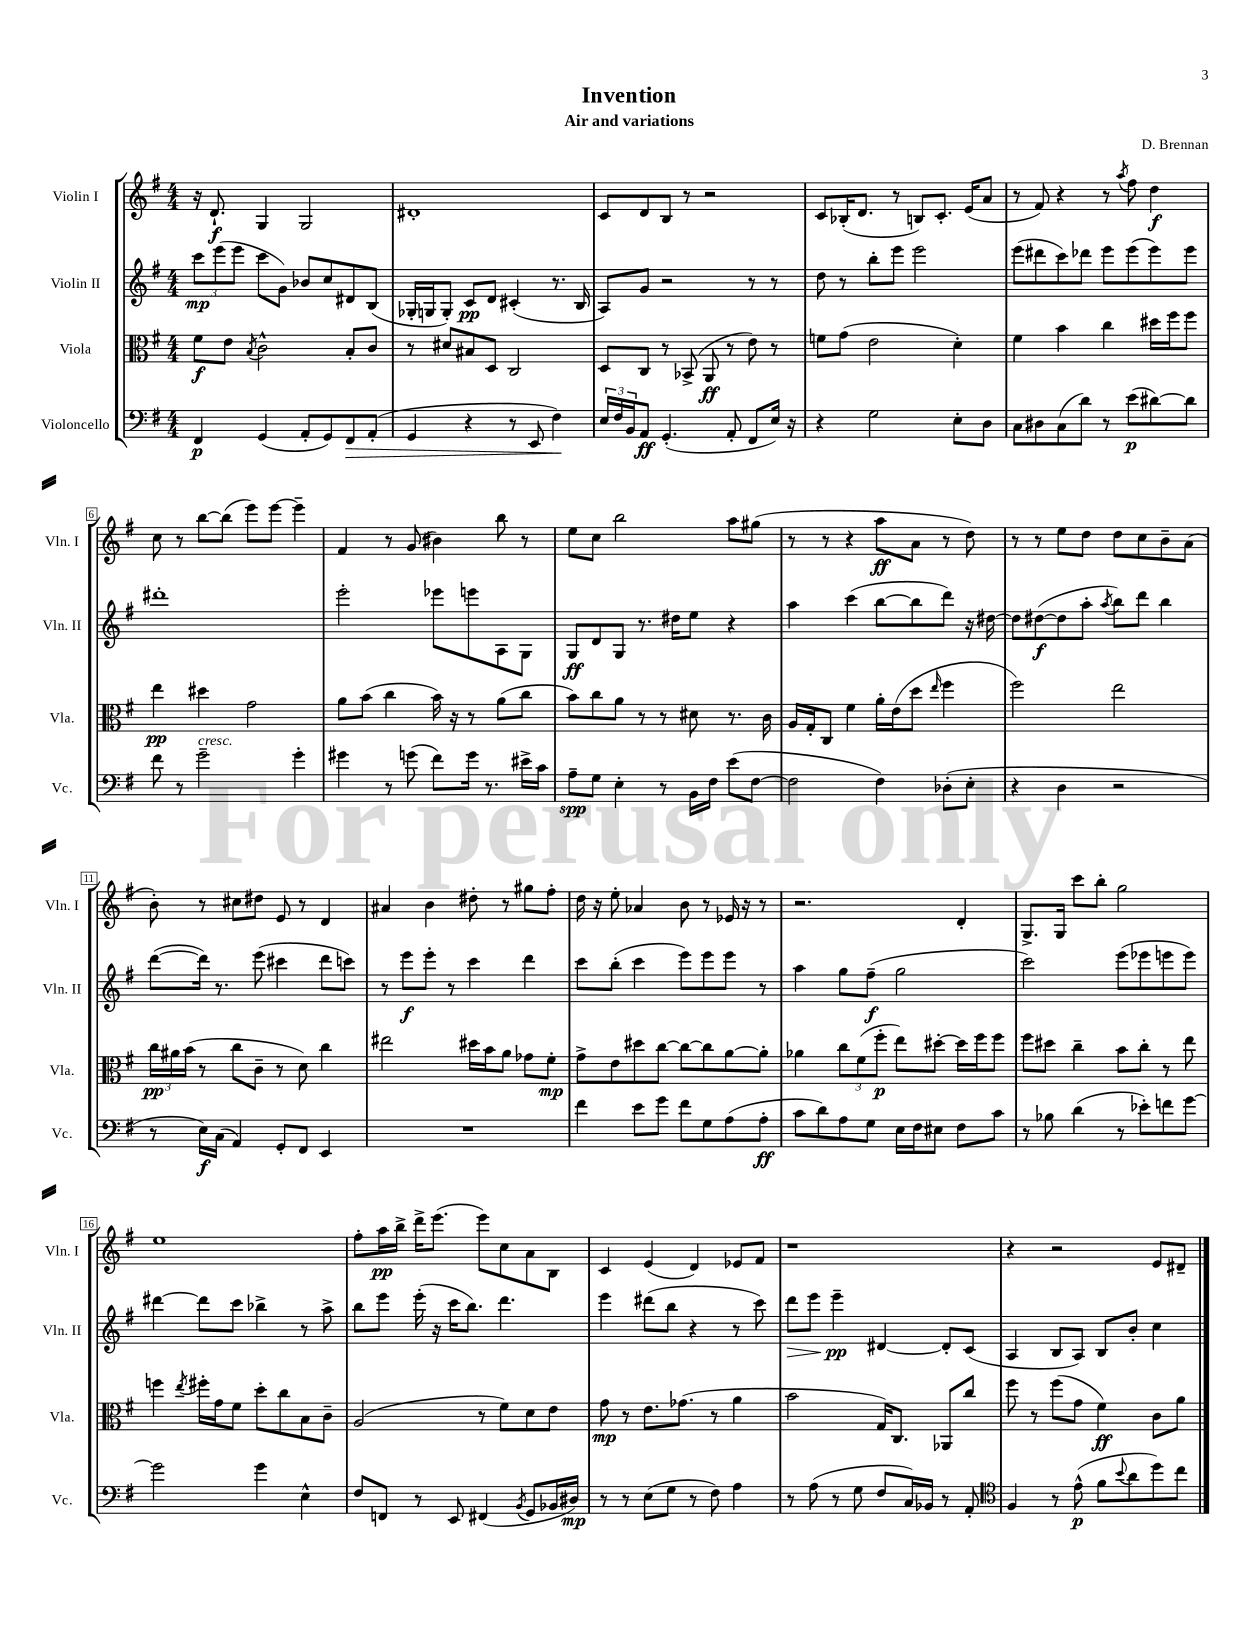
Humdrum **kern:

**kern	**kern	**kern	**kern
*staff4	*staff3	*staff2	*staff1
*clefF4	*clefC3	*clefG2	*clefG2
*k[f#]	*k[f#]	*k[f#]	*k[f#]
*M4/4	*M4/4	*M4/4	*M4/4
4FF#	8f#	12ccc	16r
.	.	.	8.d`
.	.	(12eee	.
.	8e	.	.
.	.	12eee	.
.	8qB	.	.
(4GG	2c^^	8ccc	4G
.	.	8g)	.
8AA'	.	8b-	2G
8GG)	.	8cc	.
8FF#	8B'	8d#	.
(8AA'	8c	(8B	.
=	=	=	=
4GG	8r	16G-'	1d#'
.	.	16G	.
.	8d#	8G')	.
4r	8B#	8c	.
.	8D	8d	.
8r	2C	(4c#'	.
8EE	.	.	.
4F#)	.	8.r	.
.	.	16B	.
=	=	=	=
24E	8D	8A)	8c
24F#	.	.	.
24BB	.	.	.
8AA	8C	8g	8d
(4.GG'	8r	2r	8B
.	(8BB-^	.	8r
.	8AA	.	2r
8AA'	8r	.	.
8FF#	8e)	8r	.
16E)	8r	8r	.
16r	.	.	.
=	=	=	=
4r	8f	8dd	8c
.	(8g	8r	(16B-'
.	.	.	8.d
2G	2e	8bb'	.
.	.	8eee	8r
.	.	2eee	8B)
.	.	.	8.c'
8E'	4d')	.	.
.	.	.	(16e
8D	.	.	8a
=	=	=	=
8C	4f#	(8eee	8r
8D#	.	8ddd#	8f#)
(8C	4b	8ccc)	4r
8d)	.	8ddd-	.
8r	4cc	8eee	8r
.	.	.	8qaa
(8e	.	(8eee	8ff#
[8d#)	16dd#	8eee)	4dd
.	16ff#	.	.
8d#]	8ff#	8eee	.
=	=	=	=
8f#	4ee	1ddd#'	8cc
8r	.	.	8r
2g~	4dd#	.	[8bb
.	.	.	(8bb]
.	2g	.	8eee)
.	.	.	[8eee
4g'	.	.	4eee~]
=	=	=	=
4g#	8a	2eee'	4f#
.	(8b	.	.
8r	4cc	.	8r
(8g	.	.	(8g
8f#)	16b)	8eee-	4b#)
.	16r	.	.
16g	8r	8eee	.
8.r	.	.	.
.	(8a	8A	8bb
16e#^	8cc	8G	8r
16c	.	.	.
=	=	=	=
8A~	8b)	8G	8ee
8G	8cc	8d	8cc
4E'	8a	8G	2bb
.	8r	8.r	.
8r	8r	.	.
.	.	16dd#	.
16BB	8d#	8ee	.
16F#	.	.	.
(8e	8.r	4r	8aa
[8F#	.	.	(8gg#
.	16c	.	.
=	=	=	=
2F#]	16A	4aa	8r
.	16G'	.	.
.	8C	.	8r
.	4f#	(4ccc	4r
4F#)	16a'	[8bb	8aa
.	(16e	.	.
.	8dd	8bb]	8a
.	16qqee	.	.
(8D-'	4ff#	8ddd)	8r
8E'	.	16r	8dd)
.	.	[16dd#	.
=	=	=	=
4r	2ff#)	8dd#]	8r
.	.	([8dd#	8r
4D	.	8dd#]	8ee
.	.	8aa'	8dd
.	.	8qaa	.
2r	2ee	8bb)	8dd
.	.	8ddd	8cc
.	.	4bb	8b~
.	.	.	(8a
=	=	=	=
8r	24cc	([8ddd	8b')
.	24a#	.	.
.	(24b	.	.
16E)	8r	16ddd])	8r
(16C	.	8.r	.
4AA)	8cc	.	8cc#
.	8c~	(8eee	8dd#
8GG'	8r	4ccc#	8e
8FF#	8d)	.	8r
4EE	4cc	8ddd	4d
.	.	8ccc)	.
=	=	=	=
1r	2ee#	8r	4a#
.	.	8eee	.
.	.	8eee'	4b
.	.	8r	.
.	16dd#	4ccc	8dd#'
.	16b	.	.
.	8a	.	8r
.	8g-	4ddd	8gg#
.	8f#'	.	8ff#'
=	=	=	=
4f#	8g^	8ccc	16dd
.	.	.	16r
.	8e	(8bb'	8ee'
8e	8dd#	4ccc	4a-
8g	[8cc	.	.
8f#	8cc_	8eee)	8b
8G	8cc]	8eee	8r
(8A	[8a	8eee	16e-
.	.	.	16r
8A'	8a']	8r	8r
=	=	=	=
8c	4a-	4aa	2.r
8d)	.	.	.
8A	12cc	8gg	.
.	(12f#	.	.
8G	.	(8ff#~	.
.	12ff#'	.	.
16E	8ee)	2gg	.
16F#	.	.	.
8E#	[8dd#'	.	.
8F#	16dd#]	.	4d'
.	16ff#	.	.
8c	8ff#	.	.
=	=	=	=
8r	8ff#	2ccc)	8.G^
8B-	8dd#	.	.
.	.	.	16G
(4d	4cc~	.	8ccc
.	.	.	8bb'
8r	8b	(8eee	2gg
8e-')	8cc'	8eee-	.
8f	8r	8eee	.
[8g	8ee	8eee)	.
=	=	=	=
2g]	4ff	[4ddd#	1ee
.	8qee	.	.
.	16ff#'	8ddd#]	.
.	16g	.	.
.	8f#	8ccc	.
4g	8dd'	4bb-^	.
.	8cc	.	.
4E^^	8B	8r	.
.	8c~	8aa^	.
=	=	=	=
8F#	(2A	8bb	8ff#'
8FF	.	8eee	16aa
.	.	.	16bb^
8r	.	(16eee'	16ddd^
.	.	16r	(8.eee
8EE	.	16ccc	.
.	.	8.bb)	.
(4FF#	8r	.	8eee)
.	8f#)	4.ddd	8cc
8qBB	.	.	.
8GG	8d	.	8a
16BB-	8e	.	8B
16D#)	.	.	.
=	=	=	=
8r	8g	4eee	4c
8r	8r	.	.
(8E	8.e	(8ddd#	(4e
8G	.	8bb	.
.	(8.g-	.	.
8r	.	4r	4d)
8F#)	8r	.	.
4A	4a	8r	8e-
.	.	8ccc)	8f#
=	=	=	=
8r	2b	8ddd	1r
(8A	.	8eee	.
8r	.	4eee~	.
8G	.	.	.
8F#	16G)	[4d#	.
.	8.C	.	.
16C)	.	.	.
16BB-	.	.	.
8r	8AA-	8d#']	.
8AA'	8cc	(8c	.
=	=	=	=
*clefC4	*	*	*
4F#	8ff#	4A	4r
.	8r	.	.
8r	(8ff#	8B	2r
(8e^^	8g	8A)	.
8f#	4f#)	8B	.
8qqb	.	.	.
8a	.	8b'	.
8dd)	8c	4cc	8e
8cc	8a	.	8d#~
==	==	==	==
*-	*-	*-	*-
